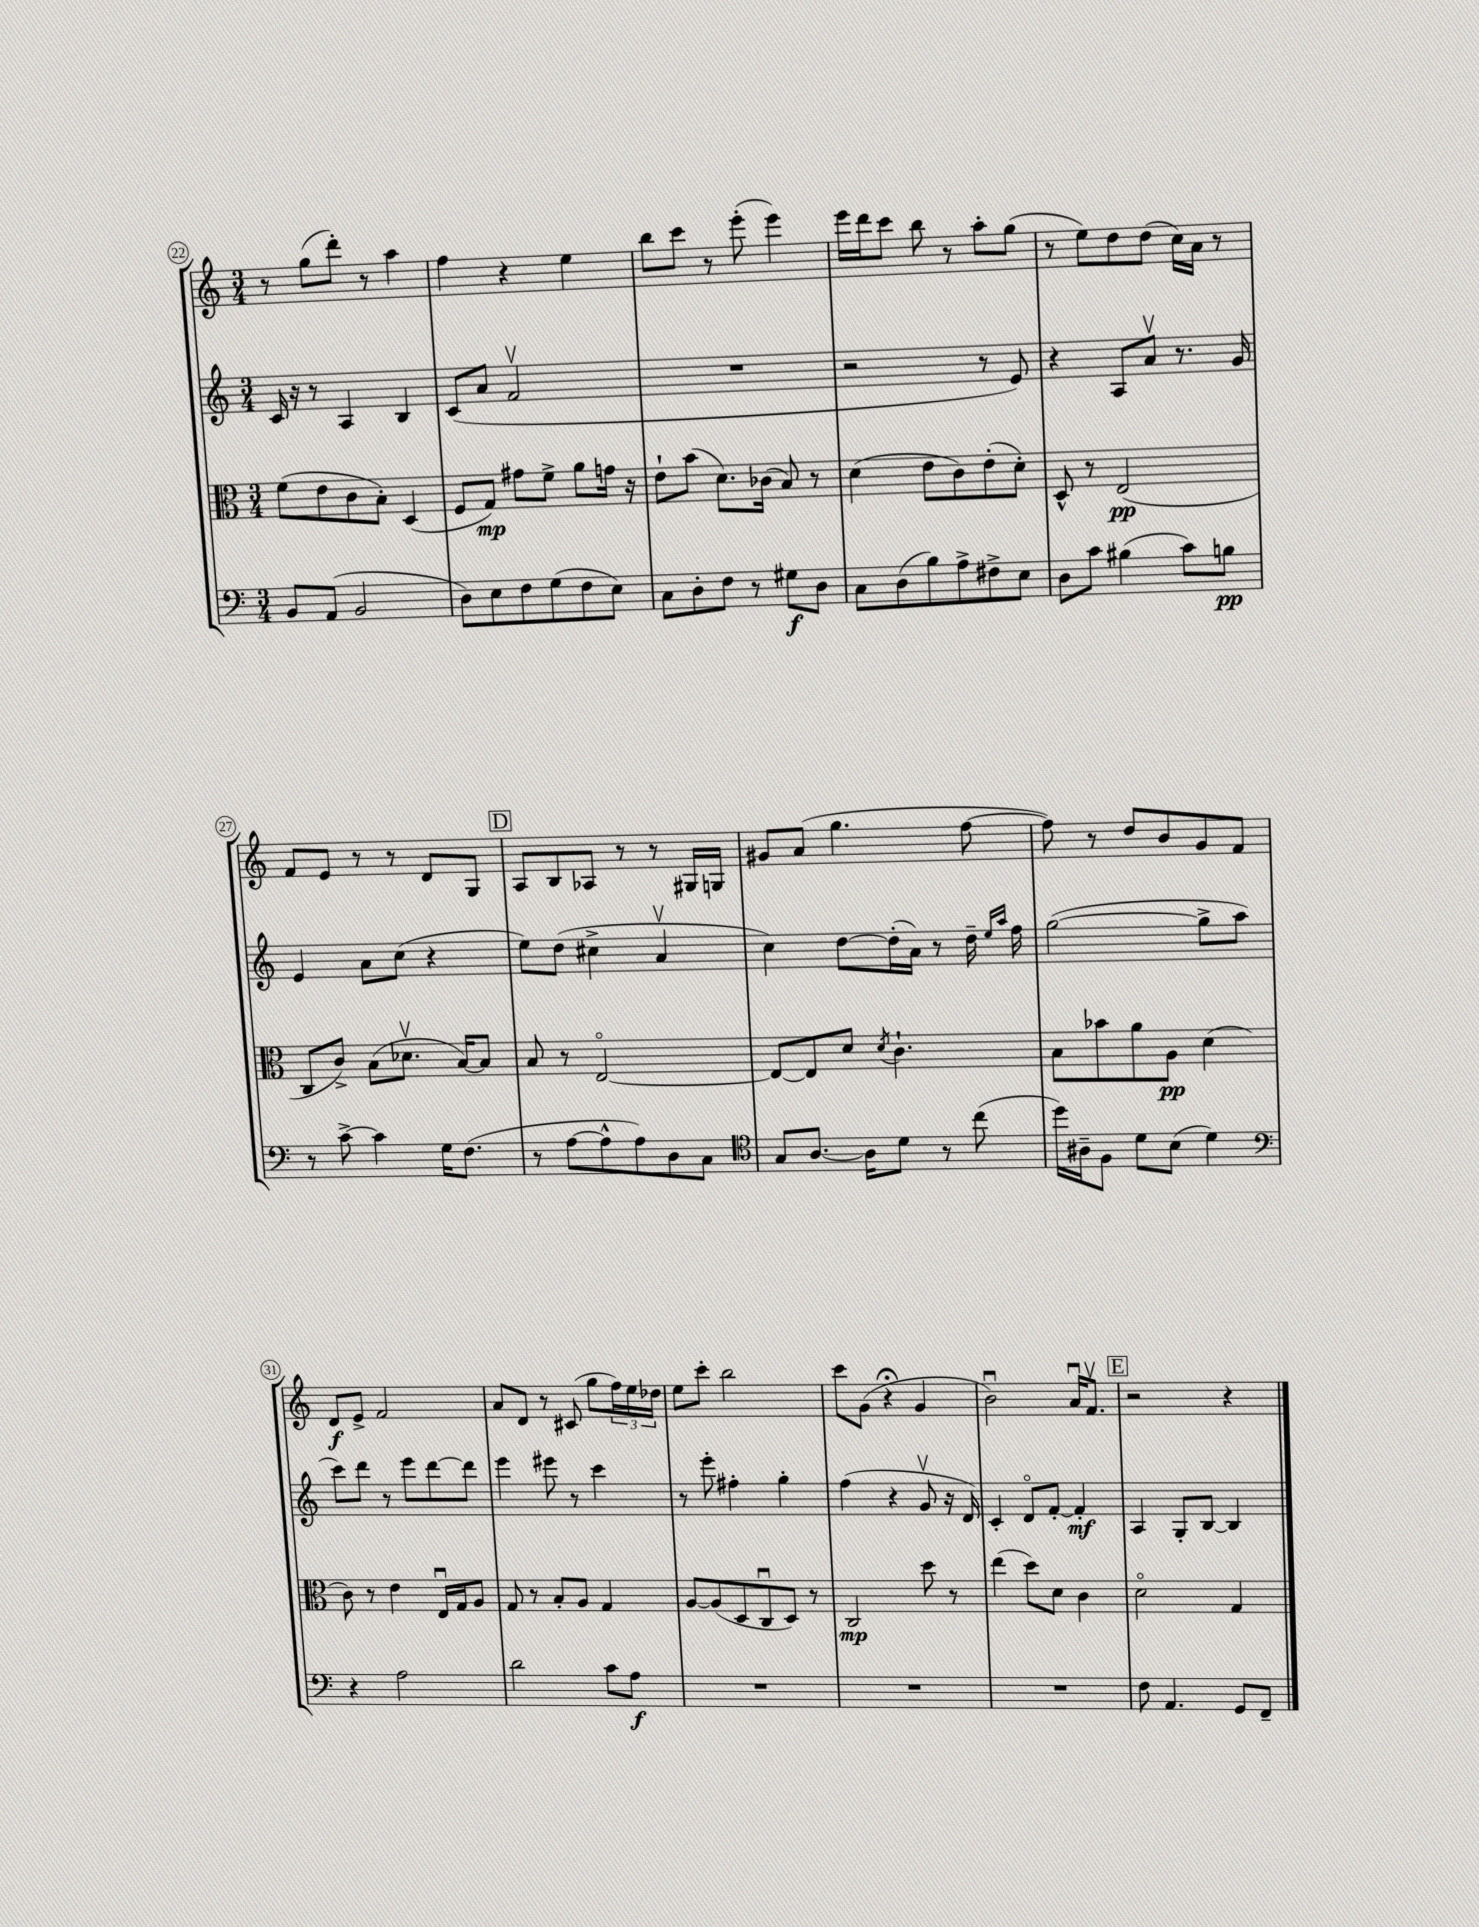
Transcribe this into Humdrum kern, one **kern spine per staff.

**kern	**kern	**kern	**kern
*staff4	*staff3	*staff2	*staff1
*clefF4	*clefC3	*clefG2	*clefG2
*k[]	*k[]	*k[]	*k[]
*M3/4	*M3/4	*M3/4	*M3/4
8BB	(8f	16c	8r
.	.	16r	.
(8AA	8e	8r	(8gg
2BB	8c	4A	8ddd')
.	8B')	.	8r
.	(4D	4B	4aa
=	=	=	=
8D)	8F	(8c	4ff
8E	8G)	8a	.
8F	8g#	2fv	4r
(8G	8f^	.	.
8F	8a	.	4ee
8E)	16g	.	.
.	16r	.	.
=	=	=	=
8C	8e`	2.r	8bb
8D'	(8b	.	8ccc
8F	8.d)	.	8r
8r	.	.	(8eee'
.	(16c-	.	.
8G#	8B)	.	4eee)
8D	8r	.	.
=	=	=	=
8C	(4d	2r	16eee
.	.	.	16ddd
(8D	.	.	8ccc
8B)	8e	.	8bb
8A^	8c)	.	8r
8F#^	(8e'	8r	8aa'
8E	8d')	8e)	(8gg
=	=	=	=
8D	8D^^	4r	8r
8c	8r	.	8ee)
(4B#	(2E	8A	8dd
.	.	8av	(8dd
8c)	.	8.r	16cc)
.	.	.	16a
8B	.	.	8r
.	.	16g	.
=	=	=	=
8r	8C	4e	8f
[8c^	8c^)	.	8e
4c]	(8B	8a	8r
.	8.d-v	(8cc	8r
16G	.	4r	8d
(8.F	[16B)	.	.
.	8B]	.	8G
=	=	=	=
8r	8B	8ee)	8A
[8A	8r	(8dd	8B
8A^^]	[2Eo	4cc#^	8A-
8A)	.	.	8r
8D	.	4av	8r
8C	.	.	16G#
.	.	.	16G
=	=	=	=
*clefC4	*	*	*
8G	8E_	4cc)	8g#
[8.A	8E]	.	(8a
.	8d	[8dd	4.gg
16A]	.	.	.
.	8qd	.	.
8d	4.c`	(16dd']	.
.	.	16a)	.
8r	.	8r	.
(8cc	.	16dd~	[8ff
.	.	16qqee	.
.	.	16qqaa	.
.	.	16ff	.
=	=	=	=
16dd)	8B	([2gg	8ff])
16A#~	.	.	.
8F	8b-	.	8r
8d	8a	.	8dd
(8B	8A	.	8b
4d)	(4d	8gg^]	8g
.	.	8aa	8f
=	=	=	=
*clefF4	*	*	*
4r	8c)	8ccc)	8d
.	8r	8ddd	8e^
2A	4e	8r	2f
.	.	8eee	.
.	16Eu	[8ddd	.
.	16G	.	.
.	8A	8ddd]	.
=	=	=	=
2d	8G	4eee	8a
.	8r	.	8d
.	8B'	8eee#	8r
.	8A	8r	(8c#
8c	4G	4ccc	8gg
8A	.	.	24ff)
.	.	.	24ee
.	.	.	24dd-
=	=	=	=
2.r	[8A	8r	8ee
.	(8A]	8eee'	8ccc'
.	8D	4ff#'	2bb
.	8Cu	.	.
.	8D)	4gg'	.
.	8r	.	.
=	=	=	=
2.r	2C	(4ff	8ccc
.	.	.	(8g
.	.	4r	4r;
.	8dd	8gv	4g
.	8r	16r	.
.	.	16d)	.
=	=	=	=
2.r	(4ee	4c'	2bu)
.	8dd)	8do	.
.	8d	[8f'	.
.	4c	4f']	16au
.	.	.	8.fv
=	=	=	=
8F	2do	4A	2r
4.AA	.	.	.
.	.	8G'	.
.	.	[8B	.
8GG	4G	4B]	4r
8FF~	.	.	.
==	==	==	==
*-	*-	*-	*-
